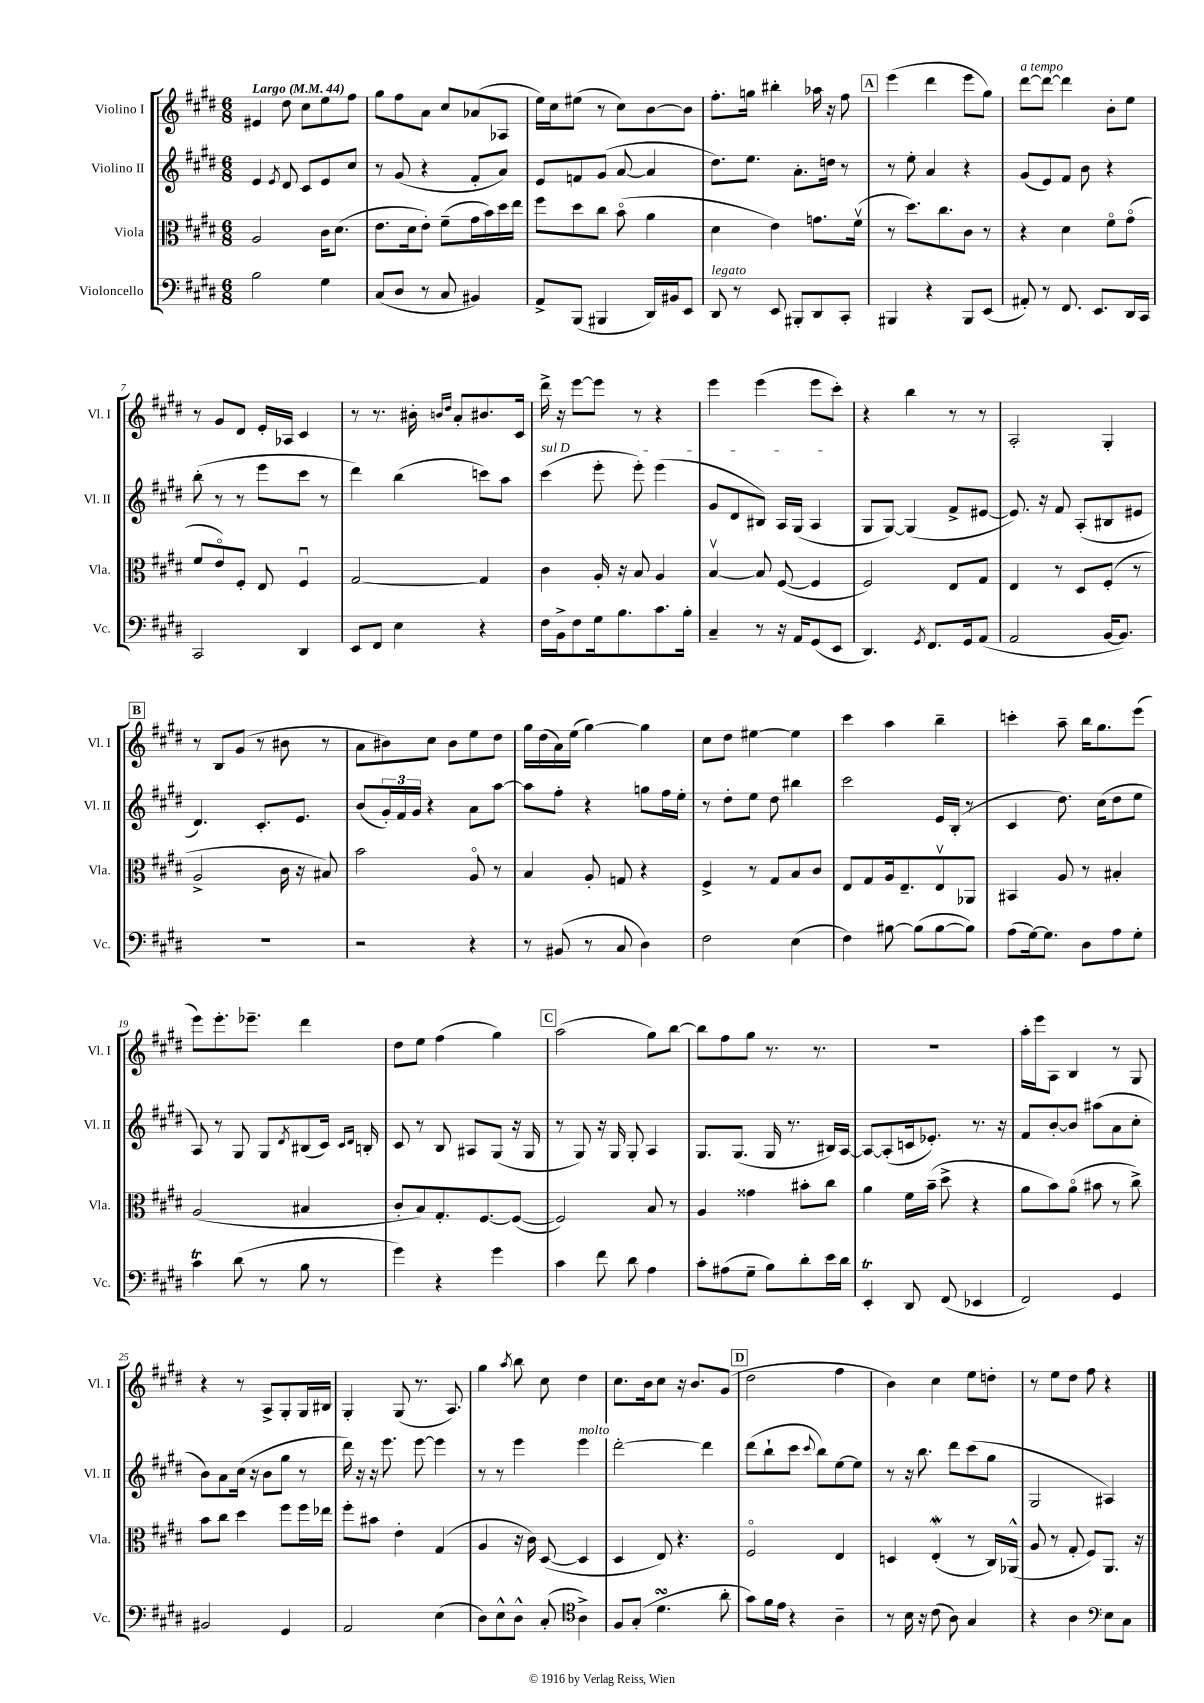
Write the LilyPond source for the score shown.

<<
\new StaffGroup <<
\new Staff = "s0" \with { instrumentName = "Violino I" shortInstrumentName = "Vl. I" } {
    \clef treble \key e \major \numericTimeSignature \time 6/8 \tempo "Largo" 4 = 44
    eis'4 dis''8 cis''8 e''8 fis''8 |
    gis''8 fis''8 a'8 cis''8 aes'8( aes8 |
    e''16) cis''16 eis''8( r8 cis''8) b'8~ b'8 |
    fis''8.-. g''16 bis''4-. aes''16 r16 fis''8 |
    \mark \markup { \box "A" } e'''4( dis'''4 e'''8 gis''8) |
    dis'''8~^\markup { \italic "a tempo" } dis'''8~ dis'''4 b'8-. e''8 |
    r8 gis'8 dis'8 e'16-. aes16 cis'4 |
    r8 r8. bis'16-. \grace { b'16 dis''16 } a'8-. bis'8. cis'16 |
    dis'''16-> r16 e'''8~ e'''8 r8 r4 |
    e'''4 e'''4( e'''8 cis'''8-.) |
    r4 b''4 r8 r8 |
    a2-. gis4-. |
    \mark \markup { \box "B" } r8 b8 gis'8( r8 bis'8 r8 |
    a'8 bis'8) cis''8 bis'8 e''8 dis''8 |
    gis''16 dis''16( a'16) e''16( gis''4~) gis''4 |
    cis''8 dis''8 eis''4~ eis''4 |
    cis'''4 a''4 b''4-- |
    c'''4-. a''8-- b''16 gis''8. e'''8( |
    e'''8) e'''8.-. ees'''8.-- dis'''4 |
    dis''8 e''8 fis''4( gis''4) |
    \mark \markup { \box "C" } a''2( gis''8) b''8~ |
    b''8 fis''8 gis''8 r8. r8. |
    R2. |
    a''16-. e'''16 a8 b4 r8 gis8 |
    r4 r8 a8-> gis8-. gis16 bis16 |
    gis4-. gis8( r8. a8.) |
    gis''4 \acciaccatura { a''8 } b''8 cis''8 dis''4 |
    cis''8. b'16 cis''8 r16 b'8. gis'8( |
    \mark \markup { \box "D" } dis''2 fis''4 |
    b'4) cis''4 e''8 d''8-. |
    r8 e''8 dis''8 fis''8 r4 \bar "|." |
}
\new Staff = "s1" \with { instrumentName = "Violino II" shortInstrumentName = "Vl. II" } {
    \clef treble \key e \major \numericTimeSignature \time 6/8
    e'4 \acciaccatura { e'8 } dis'8 cis'8 e'8 cis''8 |
    r8 gis'8( r4 fis'8-. a'8) |
    e'8 f'8 gis'8( a'8~ a'4 |
    dis''8.) e''8. a'8.-. d''16 r8 |
    \mark \markup { \box "A" } r8 e''8-. a'4 r4 |
    gis'8( e'8) fis'8 b'8 r4 |
    b''8-.( r8 r8 e'''8 cis'''8 r8 |
    dis'''4) b''4( c'''8) a''8 |
    \once \override TextSpanner.bound-details.left.text = \markup { \italic "sul D" } cis'''4\startTextSpan( e'''8-. e'''8-.) e'''4( |
    gis'8 dis'8 bis8) a16 gis16( a4\stopTextSpan |
    gis8 gis8~) gis4( fis'8-> eis'8~ |
    eis'8.) r16 fis'8 a8-.( bis8 eis'8 |
    \mark \markup { \box "B" } dis'4.) cis'8.-. e'8. |
    b'8( \tuplet 3/2 { gis'16-.) fis'16 gis'16 } r4 a'8 a''8~ |
    a''8 fis''8-. r4 g''8 fis''16 e''16-. |
    r8 dis''8-. e''8 dis''8 bis''4 |
    cis'''2 e'16 b16-.( r8 |
    cis'4 dis''8.) cis''16( dis''8 e''8 |
    a8) r8 gis8 gis8 \acciaccatura { dis'8 } bis8( cis'16) \grace { cis'16 dis'16 } b16-. |
    cis'8 r8 b8 ais8 gis8( r16 gis16 |
    \mark \markup { \box "C" } r8 gis8) r16 gis16 gis8-. a4 |
    gis8. gis8.( gis16 r8. bis16) a16~ |
    a8~ a8-.( c'16 ees'8.-.) r8. r16 |
    fis'8 b'8~-. b'8 ais''8( a'8 cis''8-. |
    b'8) a'8 cis''16( r16 b'8 gis''8 r8 |
    dis'''16) r16 r16 e'''8. e'''8~ e'''4 |
    r8 r8 e'''4 e'''4^\markup { \italic "molto" } |
    dis'''2~-. dis'''4 |
    \mark \markup { \box "D" } dis'''8( b''8-! cis'''8 \appoggiatura { cis'''8 } b''8) e''8~ e''8 |
    r8 r16 b''8. dis'''8 cis'''8( gis''8 |
    gis2 ais4) \bar "|." |
}
\new Staff = "s2" \with { instrumentName = "Viola" shortInstrumentName = "Vla." } {
    \clef alto \key e \major \numericTimeSignature \time 6/8
    a2 cis'16 dis'8.( |
    e'8. dis'16 e'8-.) fis'8--( gis'16 b'16) dis''16 e''16 |
    fis''8 dis''8 cis''8 b'8\flageolet( a'4 |
    dis'4 e'4) g'8. fis'16\upbow( |
    \mark \markup { \box "A" } r8 dis''8.) cis''8. cis'8 r8 |
    r4 dis'4 fis'8\flageolet gis'8\flageolet( |
    fis'8 e'8\flageolet) fis8-. e8 fis4\downbow |
    gis2~ gis4 |
    cis'4 a16-. r16 b8 a4 |
    b4~\upbow b8 fis8~( fis4 |
    fis2) e8 gis8 |
    e4 r8 dis8 fis8-.( r8 |
    \mark \markup { \box "B" } a2-> cis'16 r16 bis8) |
    b'2 a8\flageolet r8 |
    b4 a8-. g8 r4 |
    fis4-> r8 gis8 b8 cis'8 |
    e8 gis8 a16 e8.-- e8\upbow aes,8 |
    bis,4 a8 r8 bis4-. |
    a2( bis4 |
    cis'8-. b8) gis8.-. fis8.~ fis8~( |
    \mark \markup { \box "C" } fis2) b8 r8 |
    a4 gisis'4 bis'8-. cis''8 |
    a'4 fis'16 b'16--( dis''8-> r4 |
    a'8 b'8) a'8\flageolet( bis'8 r8 cis''8->) |
    b'8 cis''8 dis''4 fis''8 fis''16 ees''16 |
    fis''8-. bis'8 e'4-. gis4( |
    a4 r16 cis'16) dis8~( dis4 |
    dis4 e8) r4. |
    \mark \markup { \box "D" } fis2\flageolet e4 |
    d4 e4-.\mordent( r8 cis16) aes,16-^( |
    a8 r8 gis8-. fis8) a,8. r16 \bar "|." |
}
\new Staff = "s3" \with { instrumentName = "Violoncello" shortInstrumentName = "Vc." } {
    \clef bass \key e \major \numericTimeSignature \time 6/8
    b2 gis4 |
    cis8( dis8 r8 cis8 bis,4) |
    a,8-> b,,8( bis,,4 dis,16) bis,16 e,8 |
    dis,8^\markup { \italic "legato" } r8 e,8 bis,,8-. dis,8 cis,8-. |
    \mark \markup { \box "A" } bis,,4 r4 bis,,8 e,8( |
    ais,8-.) r8 fis,8. e,8. dis,16 cis,16 |
    cis,2 dis,4 |
    e,8 fis,8 e4 r4 |
    fis16 b,16-> fis8 gis16 b8. cis'8. b16-. |
    cis4-- r8 r16 a,16 gis,8( e,8 |
    dis,4.) \acciaccatura { gis,8 } fis,8. gis,16 a,8( |
    a,2 b,16~ b,8.) |
    \mark \markup { \box "B" } R2. |
    r2 r4 |
    r8 bis,8( r8 cis8 dis4) |
    fis2 e4( |
    fis4) bis8~ bis8( bis8~ bis8) |
    a8( gis16~) gis8. dis8 a8 gis8-. |
    cis'4\trill dis'8( r8 b8 r8 |
    gis'4) r4 gis'4 |
    \mark \markup { \box "C" } cis'4 fis'8 dis'8 a4 |
    cis'8-. ais8( gis8-- b8) dis'8-. e'16 dis'16 |
    e,4-.\trill dis,8 fis,8( ees,4 |
    fis,2) gis,4 |
    bis,2 gis,4 |
    a,2 e4( |
    dis8) e8-^ dis8-^ cis8-.( \clef tenor a4->) |
    fis8 gis8-.( dis'4.\turn a'8-. |
    \mark \markup { \box "D" } gis'8) fis'16 e'16 r4 a4-- |
    r8 b16 r16 cis'8( a8) gis4 |
    r4 a4 \clef bass e8 cis8 \bar "|." |
}
>>
>>
